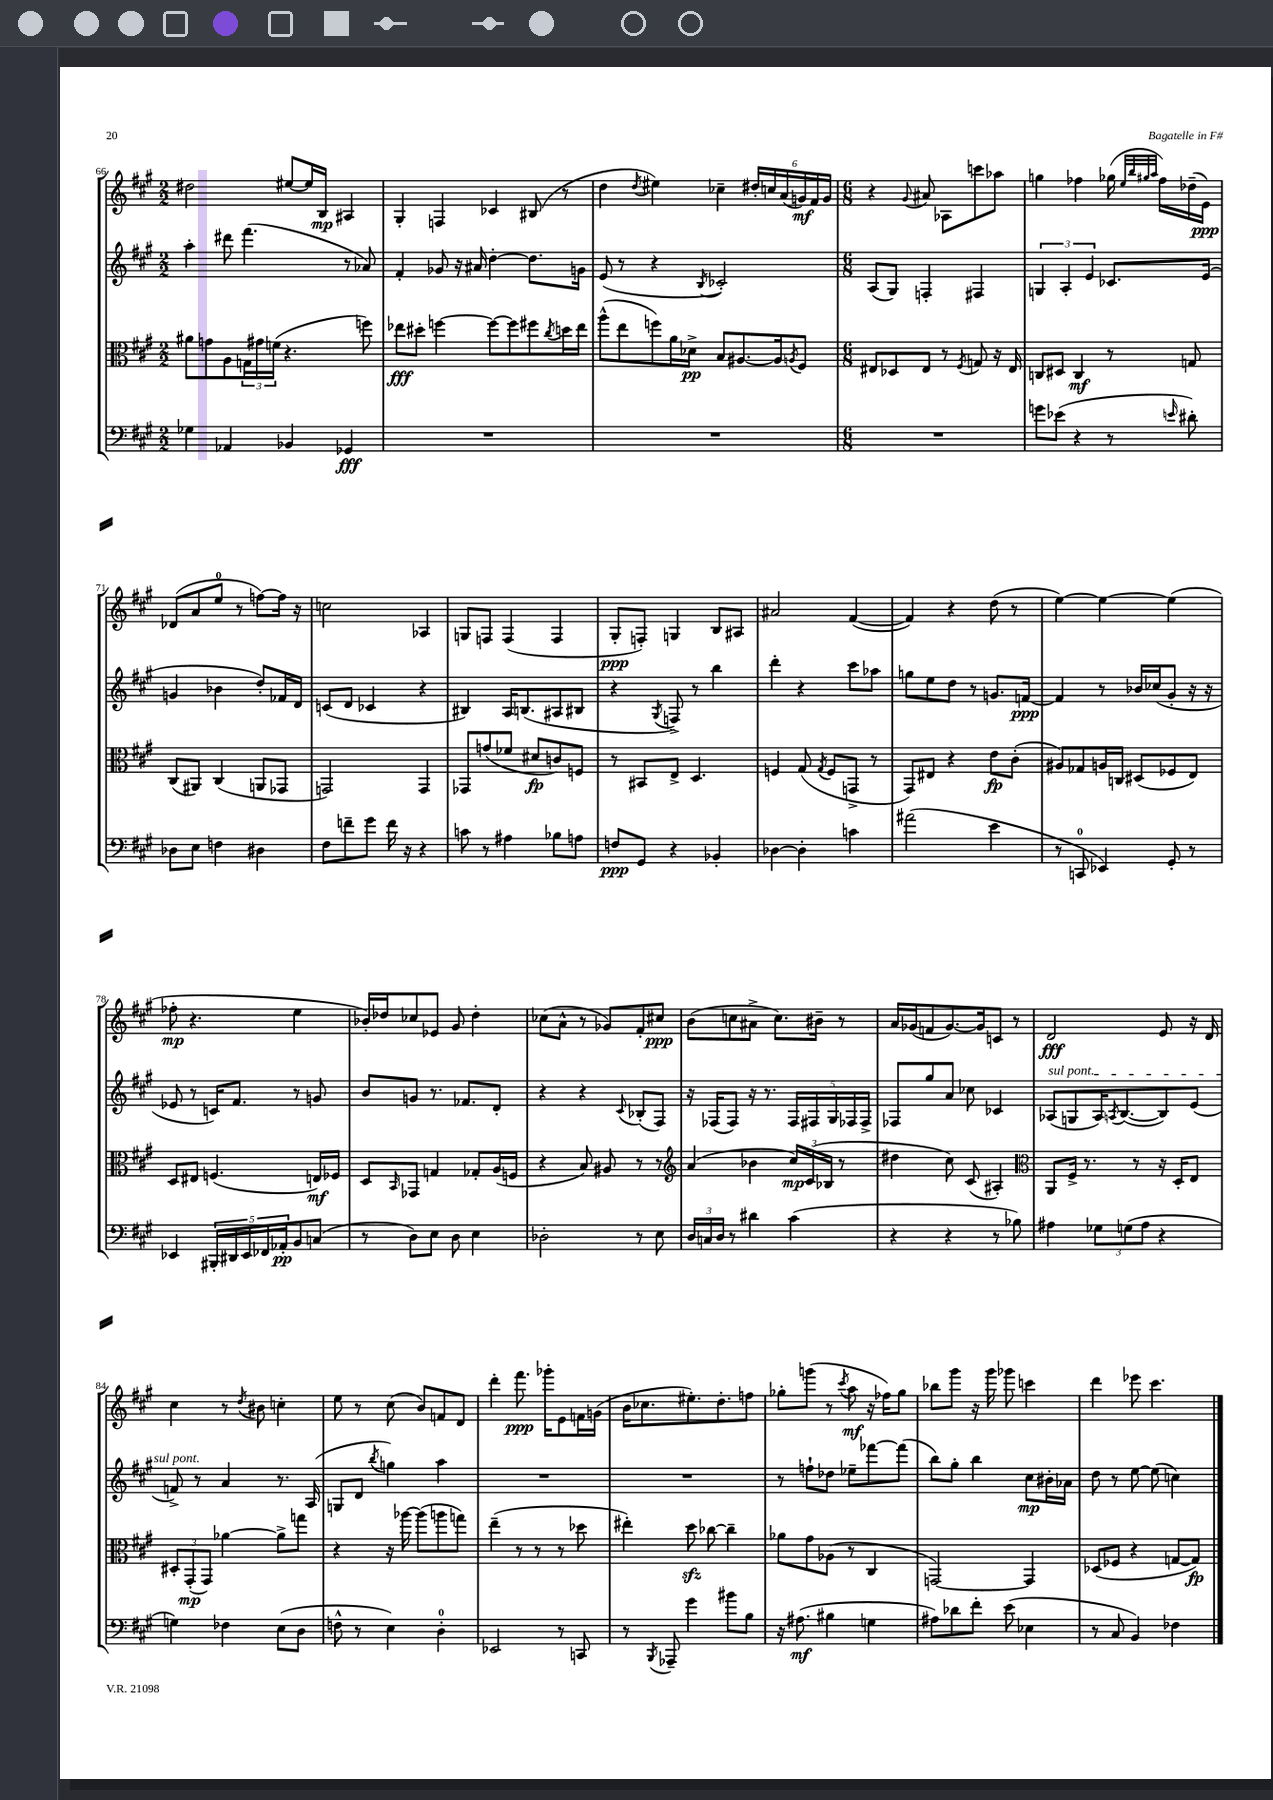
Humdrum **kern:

**kern	**dynam	**kern	**dynam	**kern	**dynam	**kern	**dynam
*part4	*part4	*part3	*part3	*part2	*part2	*part1	*part1
*staff4	*staff4	*staff3	*staff3	*staff2	*staff2	*staff1	*staff1
*clefF4	*	*clefC3	*	*clefG2	*	*clefG2	*
*k[f#c#g#]	*	*k[f#c#g#]	*	*k[f#c#g#]	*	*k[f#c#g#]	*
*M2/2	*	*M2/2	*	*M2/2	*	*M2/2	*
=66	=66	=66	=66	=66	=66	=66	=66
4G-X\	.	8a#X\L	.	4aa'\	.	2dd#X\	.
.	.	8gn\	.	.	.	.	.
4AA-X/	.	8A\	.	8ddd#X\	.	.	.
.	.	24Gn\L	.	(4.fff#\	.	.	.
.	.	24g#X\	.	.	.	.	.
.	.	(24fn\JJ	.	.	.	.	.
4BB-X/	.	4.r	.	.	.	[8ee#X/L	.
.	.	.	.	.	.	16ee#/L]	.
.	.	.	.	.	.	16B/JJ	mp
4GG-X/	fff	.	.	8r	.	4A#X/	.
.	.	8ffn\)	.	8a-X/)	.	.	.
=67	=67	=67	=67	=67	=67	=67	=67
1r	.	8ee-X\L	fff	4f#'/	.	4G#'/	.
.	.	8dd#X'\J	.	.	.	.	.
.	.	[4ffn\	.	8g-X/	.	4Fn/	.
.	.	.	.	16r	.	.	.
.	.	.	.	16a#X/	.	.	.
.	.	8ff\L_	.	[4dd'\	.	4c-X/	.
.	.	8ff\]	.	.	.	.	.
.	.	8ff#X\	.	8.dd\L]	.	(8B#X/	.
.	.	8qcc#/	.	.	.	.	.
.	.	16ddn\L	.	.	.	8r	.
.	.	16ee-\JJ	.	16gn\Jk	.	.	.
=68	=68	=68	=68	=68	=68	=68	=68
1r	.	(8aa^^\L	.	(8e/	.	4dd\	.
.	.	8ee\	.	8r	.	.	.
.	.	.	.	.	.	8qdd/	.
.	.	8ffn\)	.	4r	.	4ee#X\)	.
.	.	16a\L	.	.	.	.	.
.	.	16d-X^\JJ	pp	.	.	.	.
.	.	.	.	8qB/	.	.	.
.	.	8B/L	.	2c-X'/)	.	4cc-X~\	.
.	.	[8.A#X/	.	.	.	.	.
.	.	.	.	.	.	24dd#X'/LL	.
.	.	.	.	.	.	24ccn/	.
.	.	16A#/k]	.	.	.	.	.
.	.	.	.	.	.	(24a/	.
.	.	8qAn/	.	.	.	.	.
.	.	8F#/J	.	.	.	24gn/)	mf
.	.	.	.	.	.	24f#/	.
.	.	.	.	.	.	24g/JJ	.
=69	=69	=69	=69	=69	=69	=69	=69
*M6/8	*	*M6/8	*	*M6/8	*	*M6/8	*
2.r	.	8E#X/L	.	(8A/L	.	4r	.
.	.	8D-X/	.	8G#/J)	.	.	.
.	.	.	.	.	.	8qqg#/	.
.	.	8E#/J	.	4Fn'/	.	8a#X/	.
.	.	8r	.	.	.	8A-X\L	.
.	.	8qF#/	.	.	.	.	.
.	.	8Gn/	.	4F#X/	.	8cccn\	.
.	.	16r	.	.	.	8aa-X\J	.
.	.	16E#/	.	.	.	.	.
=70	=70	=70	=70	=70	=70	=70	=70
8gn\L	.	8Cn/L	.	6Gn/	.	4ggn\	.
(8e-X\J	.	8D#X/J	.	.	.	.	.
.	.	.	.	6A'/	.	.	.
4r	.	4C/	mf	.	.	4ff-X\	.
.	.	.	.	6e/	.	.	.
8r	.	8r	.	8.c-X/L	.	(16gg-X\	.
.	.	.	.	.	.	32qqee/LLL	.
.	.	.	.	.	.	32qqbb/	.
.	.	.	.	.	.	32qqgg#X/	.
.	.	.	.	.	.	32qqaa/JJJ	.
.	.	.	.	.	.	16ff-\LL)	.
16qqen/	.	.	.	.	.	.	.
8d#X'\)	.	8Gn/	.	.	.	(16dd-X~\	.
.	.	.	.	(16e/Jk	.	16e\JJ)	ppp
!!LO:LB:g=z
=71	=71	=71	=71	=71	=71	=71	=71
8D-X\L	.	(8C#/L	.	4gn/	.	(8d-X/L	.
8E\J	.	8AA#X/J)	.	.	.	8a/	.
4Fn\	.	(4C#/	.	4b-X\	.	8ee/J	.
.	.	.	.	.	.	8r	.
4D#X\	.	8AAn/L	.	8dd'/L)	.	[8ffn\L)	.
.	.	8GG-X/J	.	16f-X/L	.	16ff\Jk]	.
.	.	.	.	16d/JJ	.	16r	.
=72	=72	=72	=72	=72	=72	=72	=72
8F#\L	.	2GGn/)	.	(8cn/L	.	2ccn\	.
8fn~\	.	.	.	8d/J	.	.	.
8g#\J	.	.	.	4c-X/	.	.	.
16f\	.	.	.	.	.	.	.
16r	.	.	.	.	.	.	.
4r	.	4GG/	.	4r	.	4A-X/	.
=73	=73	=73	=73	=73	=73	=73	=73
8cn\	.	8GG-X/L	.	4B#X/)	.	8Gn/L	.
8r	.	(8gn/	.	.	.	8Fn/J	.
4A#X\	.	8f-X/J	.	16A/KL	.	(4F/	.
.	.	.	.	(8.Bn/	.	.	.
.	.	8d#X/L	fp	.	.	.	.
8B-X\L	.	8cn/)	.	8A#X/	.	4F/	.
8An\J	.	8Fn/J	.	8B#X/J	.	.	.
=74	=74	=74	=74	=74	=74	=74	=74
8Fn/L	ppp	8r	.	4r	.	8G#'/L	ppp
8GG#/J	.	8BB#X/L	.	.	.	8Fn'/J)	.
.	.	.	.	8qG#/	.	.	.
4r	.	8E^/J	.	8Fn^/)	.	4Gn/	.
.	.	4.D/	.	8r	.	.	.
4BB-X'/	.	.	.	4bb\	.	8B/L	.
.	.	.	.	.	.	8A#X/J	.
=75	=75	=75	=75	=75	=75	=75	=75
[4D-X\	.	4Fn/	.	4ddd'\	.	2a#X/	.
4D-'\]	.	(8G#/	.	4r	.	.	.
.	.	8qG#/	.	.	.	.	.
.	.	8F/L	.	.	.	.	.
4cn\	.	8GGn^/J	.	8ccc#\L	.	([4f#/	.
.	.	8r	.	8aa-X\J	.	.	.
=76	=76	=76	=76	=76	=76	=76	=76
(2a#X\	.	8GG#/L)	.	8ggn\L	.	4f#/])	.
.	.	8E#X/J	.	8ee\	.	.	.
.	.	4r	.	8dd\J	.	4r	.
.	.	.	.	8r	.	.	.
4e\	.	8e\L	fp	8.gn/L	.	(8dd\	.
.	.	(8c#'\J	.	.	.	8r	.
.	.	.	.	[16fn/Jk	ppp	.	.
=77	=77	=77	=77	=77	=77	=77	=77
8r	.	8A#X/L)	.	4f/]	.	[4ee\)	.
8CCn/	.	8G-X/	.	.	.	.	.
4EE-X/)	.	16An/L	.	8r	.	4ee\_	.
.	.	16Cn/JJ	.	.	.	.	.
.	.	(8D#X/L	.	16b-X/LL	.	.	.
.	.	.	.	(16cc-X/J	.	.	.
8GG#'/	.	8F-X/	.	8g#'/J	.	(4ee\]	.
8r	.	8E/J)	.	16r	.	.	.
.	.	.	.	16r	.	.	.
!!LO:LB:g=z
=78	=78	=78	=78	=78	=78	=78	=78
4EE-X/	.	8D/L	.	8e-X/	.	8ff-X'\	mp
.	.	8E#X/J	.	8r	.	4.r	.
20BBB#X'/LL	.	(4.Fn/	.	16cn/KL)	.	.	.
20DD#X/	.	.	.	.	.	.	.
.	.	.	.	8.f#/J	.	.	.
20EE-/	.	.	.	.	.	.	.
20FF-X/	.	.	.	.	.	.	.
20AA-X'/J	pp	.	.	.	.	.	.
8BB/	.	.	.	8r	.	4ee\	.
(8Cn/J	.	16En/LL)	mf	8gn/	.	.	.
.	.	16F-X/JJ	.	.	.	.	.
=79	=79	=79	=79	=79	=79	=79	=79
8r	.	8D/L	.	8b/L	.	16b-X'/LL)	.
.	.	.	.	.	.	16dd-X/J	.
.	.	16qqBB/	.	.	.	.	.
8D\L)	.	8GG-X/J	.	8gn/J	.	8cc-X/	.
8E\J	.	4Gn/	.	8.r	.	8e-X/J	.
8D\	.	.	.	.	.	8g#/	.
.	.	.	.	8.f-X/L	.	.	.
4E\	.	8G-X'/L	.	.	.	4dd-'\	.
.	.	(16A/L	.	8d'/J	.	.	.
.	.	16Fn/JJ	.	.	.	.	.
=80	=80	=80	=80	=80	=80	=80	=80
2D-X'\	.	4r	.	4r	.	(8cc-X\L	.
.	.	.	.	.	.	8a^^\J	.
.	.	8B/)	.	4r	.	8r	.
.	.	8A#X/	.	.	.	8g-X/L)	.
.	.	.	.	8qqc#/	.	.	.
8r	.	8r	.	(8B-X'/L	.	8f#'/	.
8E\	.	8r	.	8F#/J)	.	8cc#X/J	ppp
=81	=81	=81	=81	=81	=81	=81	=81
*	*	*clefG2	*	*	*	*	*
24D/LL	.	(4a/	.	16r	.	(8b\L	.
24Cn/	.	.	.	.	.	.	.
.	.	.	.	(16F-X/KL	.	.	.
24D/JJ	.	.	.	.	.	.	.
8r	.	.	.	8F-/J)	.	8ccn\	.
4d#X\	.	4b-X\	.	16r	.	8a#X^\J	.
.	.	.	.	8.r	.	.	.
.	.	.	.	.	.	8.cc\L)	.
(4c#\	.	24cc#/LL)	mp	20F-/LL	.	.	.
.	.	(24c#/	.	.	.	.	.
.	.	.	.	20F#X/	.	.	.
.	.	.	.	.	.	16b#X~\Jk	.
.	.	24B-X/JJ	.	.	.	.	.
.	.	.	.	20G#/	.	.	.
.	.	8r	.	.	.	8r	.
.	.	.	.	20F-X/	.	.	.
.	.	.	.	20F-^/JJ	.	.	.
=82	=82	=82	=82	=82	=82	=82	=82
4r	.	4dd#X\	.	8F-X/L	.	16a/LL	.
.	.	.	.	.	.	(16g-X/J	.
.	.	.	.	8gg#/	.	8fn/	.
4r	.	8cc#\)	.	8a/J	.	[8.g-/)	.
.	.	(8c#/	.	8cc-X\	.	.	.
.	.	.	.	.	.	16g-/k]	.
8r	.	4A#X'/)	.	4c-X/	.	8cn/J	.
8B-X\)	.	.	.	.	.	8r	.
=83	=83	=83	=83	=83	=83	=83	=83
*	*	*clefC3	*	*	*	*	*
!	!	!	!	!LO:TX:a:i:t=sul pont.	!	!	!
4A#X\	.	8AA/L	.	(8A-X/L	.	2d/	fff
.	.	16F#^/Jk	.	8Gn/	.	.	.
.	.	8.r	.	.	.	.	.
12G-X\L	.	.	.	16A-/K)	.	.	.
.	.	.	.	8qAn/	.	.	.
.	.	.	.	([8.B/	.	.	.
(12Gn\	.	.	.	.	.	.	.
.	.	8r	.	.	.	.	.
12A#\J	.	.	.	.	.	.	.
4r	.	16r	.	8B/])	.	8e/	.
.	.	16D'/KL	.	.	.	.	.
.	.	8E/J	.	(8e/J	.	16r	.
.	.	.	.	.	.	16d/	.
!!LO:LB:g=z
=84	=84	=84	=84	=84	=84	=84	=84
4Gn\)	.	12D#X'/L	.	8fn^/)	.	4cc#\	.
.	.	(12GG#'/	mp	.	.	.	.
.	.	.	.	8r	.	.	.
.	.	12GG#/J)	.	.	.	.	.
4F-X\	.	[4a-X\	.	4a/	.	8r	.
.	.	.	.	.	.	8qdd/	.
.	.	.	.	.	.	8b#X\	.
(8E\L	.	8a-^\L]	.	8.r	.	4ccn'\	.
8D\J	.	8ggn\J	.	.	.	.	.
.	.	.	.	(16A/	.	.	.
=85	=85	=85	=85	=85	=85	=85	=85
8Fn^^\	.	4r	.	8Gn/L	.	8ee\	.
8r	.	.	.	8d/J	.	8r	.
.	.	.	.	8qbb/	.	.	.
4E\)	.	16r	.	4ggn\)	.	(8cc#\	.
.	.	[16aa-X\	.	.	.	.	.
.	.	(8aa-\L]	.	.	.	8b/L)	.
4D'\	.	8aan\	.	4aa\	.	8fn/	.
.	.	8ggn\J)	.	.	.	8d/J	.
=86	=86	=86	=86	=86	=86	=86	=86
2EE-X/	.	(4ee~\	.	2.r	.	4ddd'\	.
.	.	8r	.	.	.	8.fff#\	ppp
.	.	8r	.	.	.	.	.
.	.	.	.	.	.	16ggg-X'\KL	.
8r	.	8r	.	.	.	8e\	.
8CCn/	.	8dd-X\	.	.	.	16fn\L	.
.	.	.	.	.	.	(16gn\JJ	.
=87	=87	=87	=87	=87	=87	=87	=87
8r	.	4ee#X'\)	.	2.r	.	16b\KL	.
.	.	.	.	.	.	8.cc-X\	.
8qBBB/	.	.	.	.	.	.	.
8AAA-X~/	.	.	.	.	.	.	.
4g#\	.	8ddzz\	.	.	.	8.ee#X'\)	.
.	.	[8cc-X\	.	.	.	.	.
.	.	.	.	.	.	8.dd'\	.
8b#X\L	.	4cc-~\]	.	.	.	.	.
8B\J	.	.	.	.	.	8ffn\J	.
=88	=88	=88	=88	=88	=88	=88	=88
16r	.	8a-X\L	.	8r	.	8gg-X'\L	.
(8.A#X\	mf	.	.	.	.	.	.
.	.	8g#\	.	8ffn`\L	.	(8gggn\J	.
4B#X\	.	(8A-X\J	.	8dd-X\J	.	8r	.
.	.	.	.	.	.	8qccc#/	.
.	.	8r	.	8ee-X~\L	.	8aa\	mf
4Gn\	.	4C#/	.	[8fff-X\	.	16r	.
.	.	.	.	.	.	16ff-X\KL)	.
.	.	.	.	(8fff-\J]	.	8gg-\J	.
=89	=89	=89	=89	=89	=89	=89	=89
8A#X\L)	.	[2GGn/)	.	8bb\L)	.	8bb-X\L	.
8d-X\	.	.	.	8gg#'\J	.	8ggg#\J	.
8f#'\J	.	.	.	4bb\	.	16r	.
.	.	.	.	.	.	16ggg#\	.
(8e\	.	.	.	.	.	8ggg-X\	.
4E-X\	.	4GG/]	.	8cc#\L	mp	4cccn\	.
.	.	.	.	16b#X'\L	.	.	.
.	.	.	.	16a-X\JJ	.	.	.
=90	=90	=90	=90	=90	=90	=90	=90
8r	.	(8D-X/L	.	8dd\	.	4ddd\	.
8C#/	.	8F-X/J	.	8r	.	.	.
4BB/)	.	4r	.	[8ee\	.	8eee-X\	.
.	.	.	.	(8ee\]	.	4.ccc#\	.
4F-X\	.	[8Gn/L	.	4ccn\)	.	.	.
.	.	8G/J])	fp	.	.	.	.
==	==	==	==	==	==	==	==
*-	*-	*-	*-	*-	*-	*-	*-
